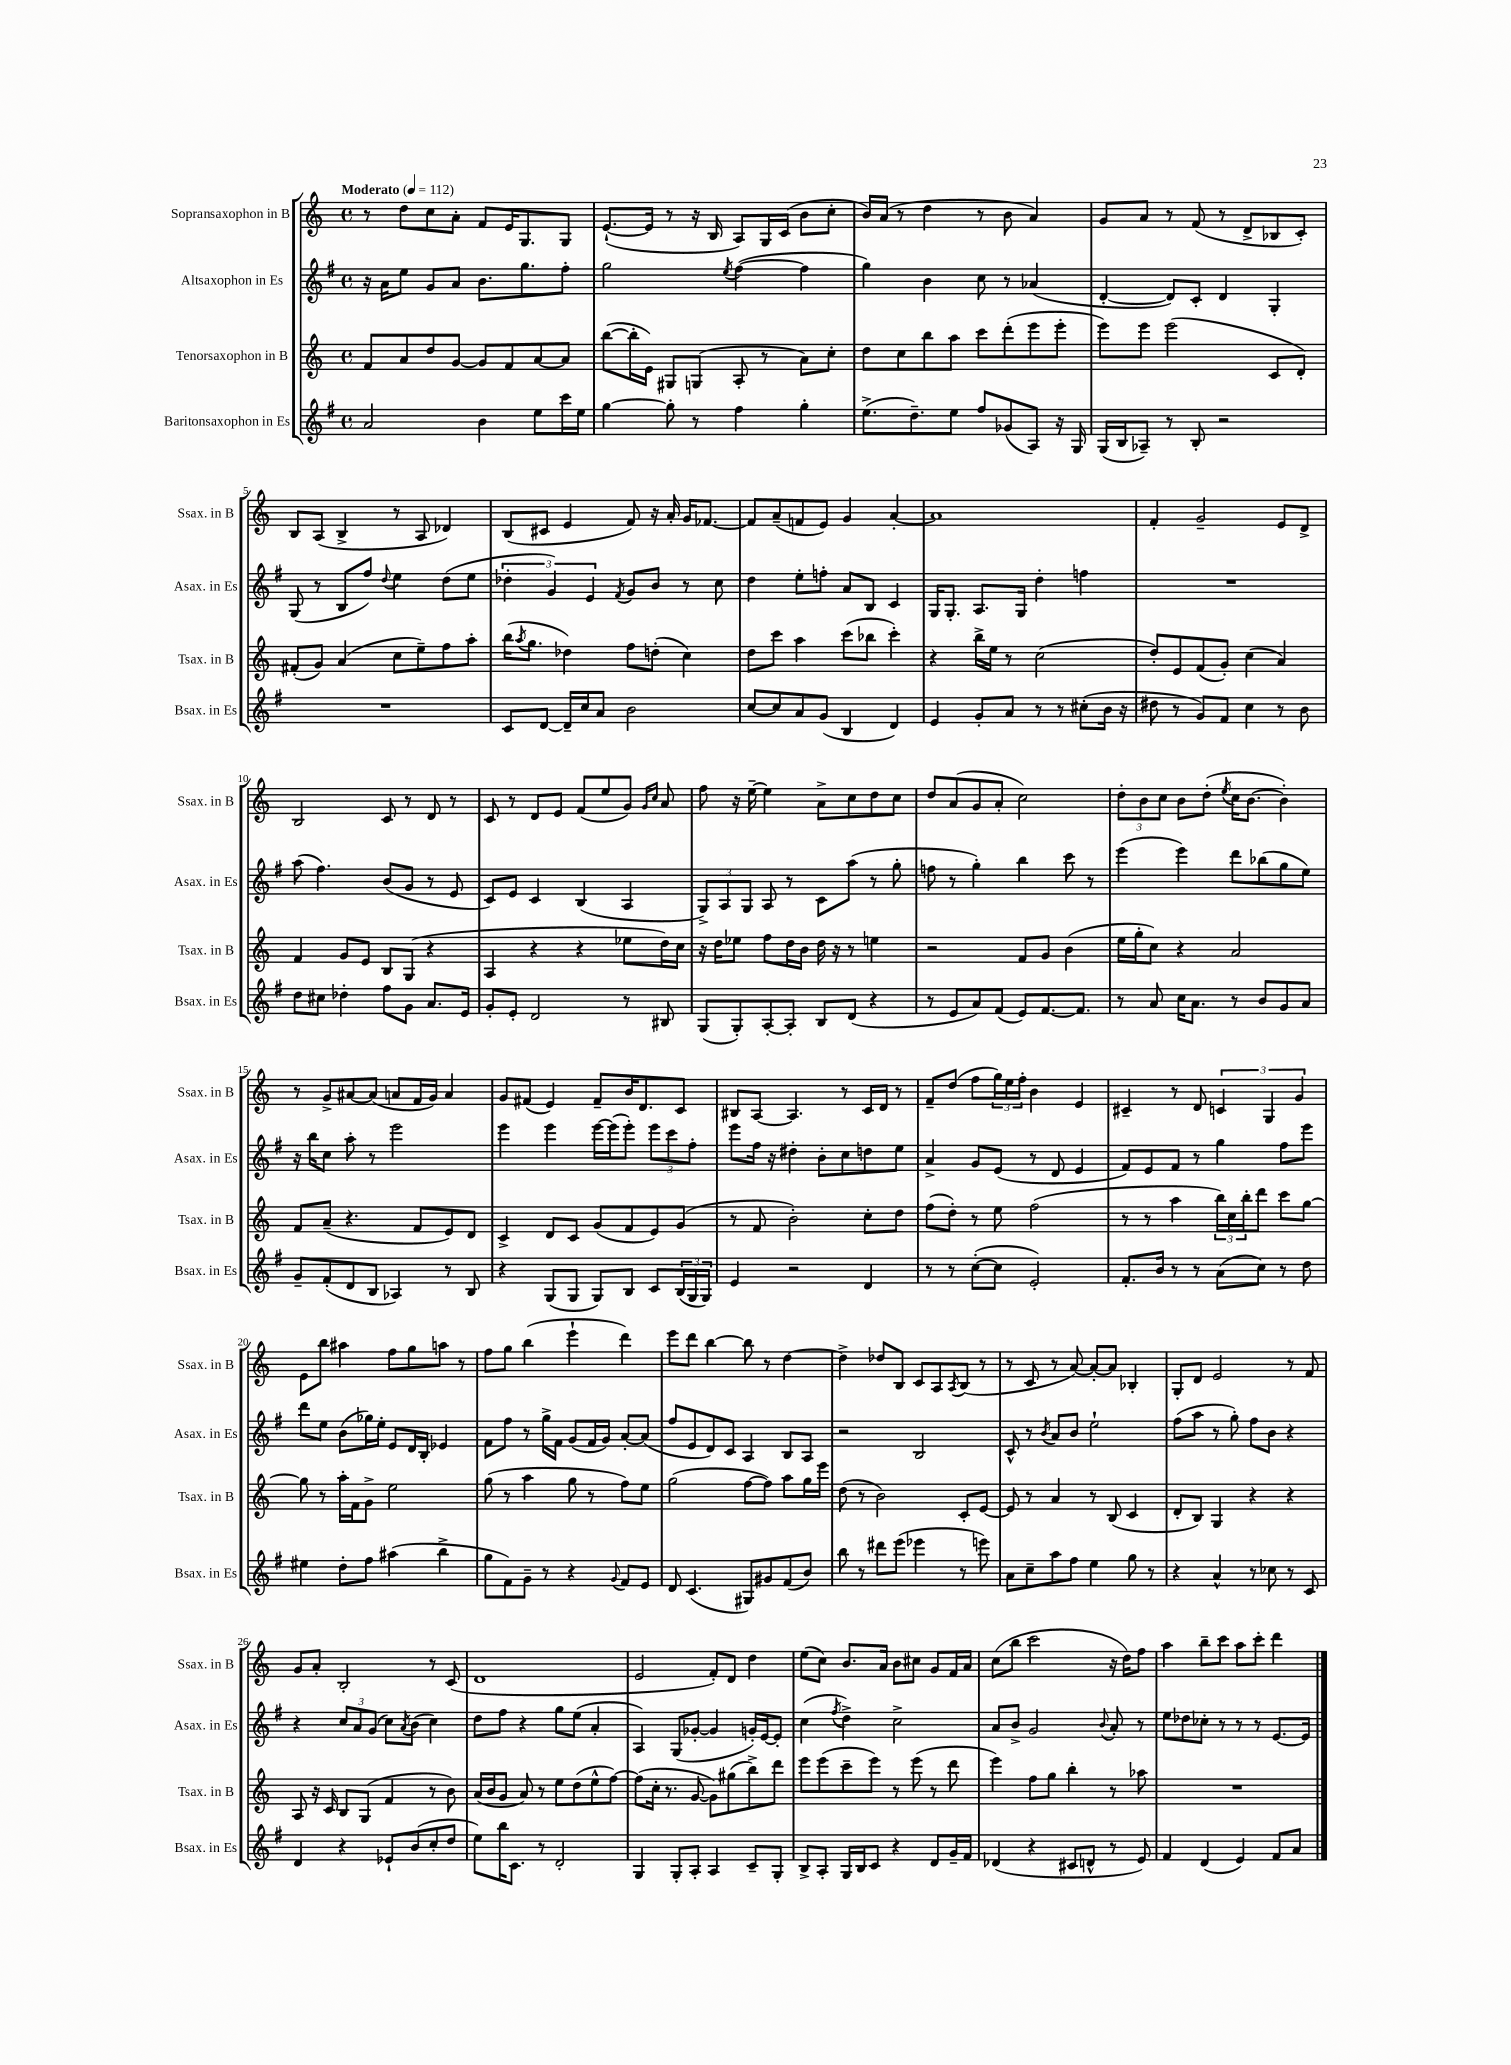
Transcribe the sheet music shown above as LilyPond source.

<<
\new StaffGroup <<
\new Staff = "s0" \with { instrumentName = "Sopransaxophon in B" shortInstrumentName = "Ssax. in B" } {
    \clef treble \key c \major \defaultTimeSignature \time 4/4 \tempo "Moderato" 4 = 112
    r8 d''8 c''8 a'8-. f'8 e'16 g8. g8 |
    e'8.~-!( e'16 r8 r16 b16 a8) g16 c'16( b'8 c''8-. |
    b'16) a'16( r8 d''4 r8 b'8 a'4) |
    g'8 a'8 r8 f'8( r8 d'8-> bes8 c'8-.) |
    b8 a8( b4-> r8 a8 des'4) |
    b8( cis'8 e'4 f'8) r16 a'16-. g'16 fes'8.~ |
    fes'8 a'8--( f'8 e'8) g'4 a'4~-. |
    a'1 |
    f'4-. g'2-- e'8 d'8-> |
    b2 c'8 r8 d'8 r8 |
    c'8 r8 d'8 e'8 f'8( e''8 g'8) \grace { g'16 c''16 } a'8 |
    f''8 r16 e''16~-- e''4 a'8-> c''8 d''8 c''8 |
    d''8 a'8( g'8 a'8-. c''2) |
    \tuplet 3/2 { d''8-. b'8 c''8 } b'8 d''8-.( \acciaccatura { e''8 } c''16 b'8.~ b'4-.) |
    r8 g'8-> ais'8~ ais'8( a'8 f'16 g'16) a'4 |
    g'8 fis'8( e'4) fis'8-- b'16 d'8. c'8 |
    bis8 a8~ a4. r8 c'16 d'16 r8 |
    f'8-- d''8( f''8 \tuplet 3/2 { g''16) e''16 f''16-. } b'4 e'4 |
    cis'4-- r8 d'8 \tuplet 3/2 { c'4 g4 g'4 } |
    e'8 b''8 ais''4 f''8 g''8 a''8 r8 |
    f''8 g''8 b''4( e'''4-! d'''4) |
    e'''8 d'''8 b''4~ b''8 r8 d''4~ |
    d''4-> des''8 b8 c'8 a8 \acciaccatura { a8 } b8( r8 |
    r8 c'8 r8 a'8~) a'8~-. a'8 bes4-. |
    g8-. d'8 e'2 r8 f'8 |
    g'8 a'8-. b2-. r8 c'8( |
    d'1 |
    e'2 f'8-.) d'8 d''4 |
    e''8( c''8) b'8. a'16 b'8 cis''8 g'8 f'16 a'16 |
    c''8( b''8 c'''2 r16 d''16) f''8 |
    a''4 b''8-- c'''8 a''8 c'''8-. d'''4 \bar "|." |
}
\new Staff = "s1" \with { instrumentName = "Altsaxophon in Es" shortInstrumentName = "Asax. in Es" } {
    \clef treble \key g \major \defaultTimeSignature \time 4/4
    r16 a'16 e''8 g'8 a'8 b'8. g''8. fis''8-. |
    g''2 \acciaccatura { e''8 } fis''4~( fis''4 |
    g''4) b'4 c''8 r8 aes'4( |
    d'4~-. d'8) c'8-. d'4 g4-. |
    g8( r8 b8 fis''8) \appoggiatura { d''8 } e''4 d''8( e''8 |
    \tuplet 3/2 { des''4-. g'4) e'4 } \acciaccatura { fis'8 } g'8 b'8 r8 c''8 |
    d''4 e''8-. f''8-. a'8 b8 c'4 |
    g16 g8.-. a8. g16 d''4-. f''4 |
    R1 |
    a''8( fis''4.) b'8( g'8 r8 e'8 |
    c'8) e'8 c'4 b4( a4 |
    \tuplet 3/2 { g8->) a8 g8 } a8 r8 c'8 a''8( r8 g''8-. |
    f''8 r8 g''4-.) b''4 c'''8 r8 |
    e'''4( e'''4) d'''8 bes''8( g''8 e''8) |
    r16 b''16 c''8 a''8-. r8 e'''2 |
    e'''4 e'''4 e'''16~ e'''16( e'''8-.) \tuplet 3/2 { e'''8 c'''8 fis''8-. } |
    e'''8 fis''16 r16 dis''4-. b'8-. c''8 d''8 e''8 |
    a'4-> g'8 e'8( r8 d'8 e'4 |
    fis'8) e'8 fis'8 r8 g''4 fis''8 e'''8 |
    d'''8 e''8 b'8( ges''16) e''16-. e'8 d'16 b16-. ees'4 |
    fis'8 fis''8 r8 g''16-> fis'16 g'8( fis'16 g'16) a'8~-. a'8( |
    fis''8 e'8 d'8) c'8 a4 b8 a8 |
    r2 b2 |
    c'8-^ r8 \acciaccatura { b'8 } a'8 b'8 e''2-! |
    fis''8( a''8 r8 g''8-.) fis''8 b'8 r4 |
    r4 \tuplet 3/2 { c''8 a'8 g'8( } c''8) \acciaccatura { a'8 } b'8( c''4) |
    d''8 fis''8 r4 g''8 e''8( a'4-. |
    a4) g8( ges'8~-. ges'4 g'16-.) e'16~ e'8-. |
    c''4( \acciaccatura { fis''8 } d''4->) c''2-> |
    a'8 b'8-> g'2 \appoggiatura { b'8 } a'8-. r8 |
    e''8 des''8 ces''8-. r8 r8 r8 e'8.~ e'16 \bar "|." |
}
\new Staff = "s2" \with { instrumentName = "Tenorsaxophon in B" shortInstrumentName = "Tsax. in B" } {
    \clef treble \key c \major \defaultTimeSignature \time 4/4
    f'8 a'8 d''8 g'8~ g'8 f'8 a'8~ a'8 |
    b''8~( b''16-. e'16) gis8 g8( a8-. r8 a'8) c''8-. |
    d''8 c''8 b''8 a''8 c'''8 d'''8-.( e'''8 e'''8-. |
    e'''8) e'''8 e'''2( c'8 d'8-.) |
    fis'8-.( g'8) a'4( c''8 e''8--) f''8 a''8-. |
    b''16( \acciaccatura { a''8 } g''8. des''4) f''8 d''8-.( c''4) |
    d''8 c'''8 a''4 c'''8( bes''8 c'''4-.) |
    r4 b''16-> e''16 r8 c''2( |
    d''8-.) e'8 f'8( g'8-.) c''4( a'4) |
    f'4 g'8 e'8 b8 g8( r4 |
    a4 r4 r4 ees''8 d''16) c''16 |
    r16 d''16 ees''8 f''8 d''16 b'16 d''16 r16 r8 e''4 |
    r2 f'8 g'8 b'4( |
    e''16 g''16-. c''8) r4 a'2 |
    f'8 a'8--( r4. f'8 e'8) d'8 |
    c'4-> d'8 c'8 g'8( f'8 e'8) g'8( |
    r8 f'8 b'2-.) c''8-. d''8 |
    f''8( d''8-.) r8 e''8 f''2( |
    r8 r8 a''4 \tuplet 3/2 { b''16) c''16 b''16-. } d'''8 c'''8 g''8~ |
    g''8 r8 a''16-. f'16 g'8-> e''2 |
    g''8( r8 a''4 g''8 r8 f''8) e''8 |
    g''2( f''8~ f''8) a''8 g''16 e'''16 |
    d''8( r8 b'2) c'8-. e'8~ |
    e'8 r8 a'4 r8 b8( c'4 |
    d'8-. b8) g4 r4 r4 |
    a8 r16 c'16 b8 g8( f'4 r8 b'8) |
    a'16( b'16 g'8 a'8) r8 e''8 d''8( e''8-^ f''8~) |
    f''8( c''16-. r8. g'8~ g'8) gis''8( b''8->) d'''8 |
    e'''8 e'''8( c'''8-- e'''8) r8 e'''8( r8 d'''8 |
    e'''4) f''8 g''8 b''4-. r8 aes''8 |
    R1 \bar "|." |
}
\new Staff = "s3" \with { instrumentName = "Baritonsaxophon in Es" shortInstrumentName = "Bsax. in Es" } {
    \clef treble \key g \major \defaultTimeSignature \time 4/4
    a'2 b'4 e''8 c'''16 e''16 |
    g''4~ g''8-. r8 fis''4 g''4-. |
    e''8.->( d''8.--) e''8 fis''8 ges'8( a8) r16 g16 |
    g16( b16 aes8--) r8 b8-. r2 |
    R1 |
    c'8 d'8~ d'16-- c''16 a'8 b'2 |
    c''8~ c''8 a'8 g'8( b4 d'4) |
    e'4 g'8-. a'8 r8 r8 cis''8-.( b'16 r16 |
    dis''8 r8 g'8) fis'8 c''4 r8 b'8 |
    d''8 cis''8 des''4-. fis''8 g'8 a'8. e'16 |
    g'8-. e'8-. d'2 r8 bis8 |
    g8( g8-.) a8~-. a8-. b8 d'8( r4 |
    r8 e'8 a'8) fis'8( e'8) fis'8.~ fis'8. |
    r8 a'8 c''16 a'8. r8 b'8 g'8 a'8 |
    g'8-- fis'8-.( d'8 b8 aes4) r8 b8 |
    r4 g8( g8 g8) b8 c'8 \tuplet 3/2 { b16( g16 g16) } |
    e'4 r2 d'4 |
    r8 r8 c''8~-.( c''8 e'2-.) |
    fis'8.-. b'16 r8 r8 a'8( c''8) r8 d''8 |
    eis''4 d''8-. fis''8 ais''4( b''4-> |
    g''8 fis'8) g'8-- r8 r4 \appoggiatura { g'8 } fis'8 e'8 |
    d'8 c'4.( gis8) gis'8 fis'8( b'8) |
    b''8 r8 dis'''8 e'''8( ees'''4 r8 e'''8) |
    a'8 c''8-- a''8 fis''8 e''4 g''8 r8 |
    r4 a'4-^ r8 ces''8 r8 c'8 |
    d'4 r4 ees'8-! b'8( c''8-. d''8 |
    e''8) b''16 c'8. r8 d'2-. |
    g4 g8-. a8-. a4 c'8-- g8-. |
    b8-> a8-. g16 b16 c'8 r4 d'8 g'16-- fis'16 |
    des'4( r4 cis'8 d'8-^ r8 e'8) |
    fis'4 d'4( e'4) fis'8 a'8 \bar "|." |
}
>>
>>
